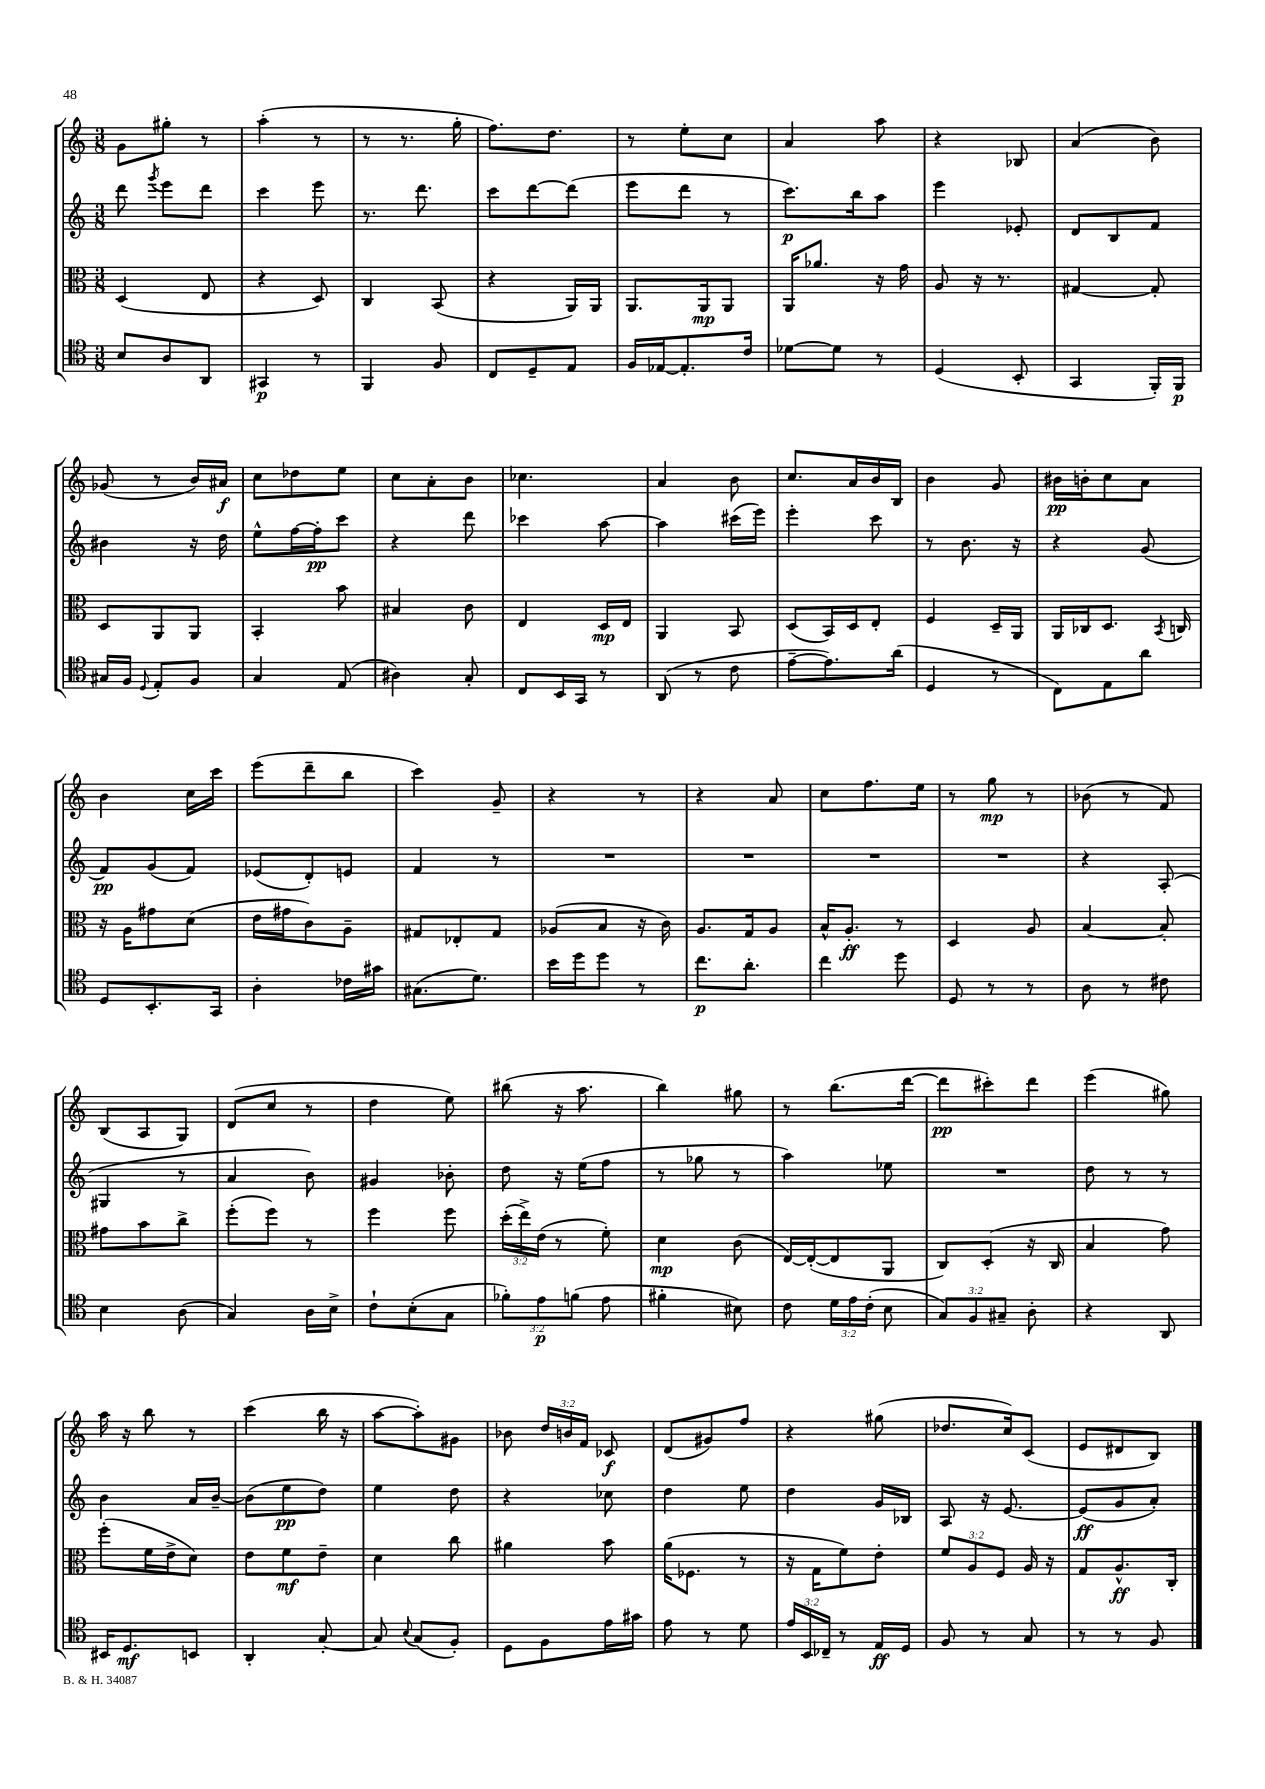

**kern	**kern	**kern	**kern
*staff4	*staff3	*staff2	*staff1
*clefC4	*clefC3	*clefG2	*clefG2
*k[]	*k[]	*k[]	*k[]
*M3/8	*M3/8	*M3/8	*M3/8
8B	(4D	8ddd	8g
.	.	8qggg	.
8A	.	8eee	8gg#'
8AA	8E	8ddd	8r
=	=	=	=
4GG#	4r	4ccc	(4aa'
8r	8D)	8eee	8r
=	=	=	=
4FF	4C	8.r	8r
.	.	.	8.r
.	.	8.ddd	.
8F	(8BB	.	.
.	.	.	16gg'
=	=	=	=
8C	4r	8ccc	8.ff)
8D~	.	[8ddd	.
.	.	.	8.dd
8E	16AA)	(8ddd]	.
.	16AA	.	.
=	=	=	=
16F	8.AA	8eee	8r
[16E-	.	.	.
8.E-']	.	8ddd	8ee'
.	16AA	.	.
.	8AA	8r	8cc
16c	.	.	.
=	=	=	=
[8d-	16AA	8.ccc)	4a
.	8.a-	.	.
8d-]	.	.	.
.	.	16bb	.
8r	16r	8aa	8aa
.	16g	.	.
=	=	=	=
(4D	8A	4eee	4r
.	16r	.	.
.	8.r	.	.
8BB'	.	8e-'	8B-
=	=	=	=
4GG	[4G#	8d	(4a
.	.	8B	.
16FF')	8G#']	8f	8b)
16FF	.	.	.
=	=	=	=
16G#	8D	4b#	(8g-
16F	.	.	.
8qqD	.	.	.
8E'	8AA	.	8r
8F	8AA	16r	16b)
.	.	16dd	16a#
=	=	=	=
4G	4BB'	8ee^^	8cc
.	.	[16ff	8dd-
.	.	16ff']	.
(8E	8b	8ccc	8ee
=	=	=	=
4A#)	4B#	4r	8cc
.	.	.	8a'
8G'	8c	8ddd	8b
=	=	=	=
8C	4E	4ccc-	4.cc-
16BB	.	.	.
16GG	.	.	.
8r	16D	[8aa	.
.	16E	.	.
=	=	=	=
(8AA	4AA	4aa]	4a
8r	.	.	.
8c	8BB	(16ccc#	8b
.	.	16eee)	.
=	=	=	=
[8e~	(8D	4eee'	8.cc
8.e])	16BB)	.	.
.	16D	.	16a
.	8E'	8ccc	16b
(16a	.	.	16B
=	=	=	=
4D	4F	8r	4b
.	.	8.b	.
8r	16D~	.	8g
.	16AA	16r	.
=	=	=	=
8C)	16AA	4r	16b#
.	16C-	.	16b'
8E	8.D	.	8cc
8a	.	(8g	8a
.	8qBB	.	.
.	16C	.	.
=	=	=	=
8D	16r	8f)	4b
.	16A	.	.
8.BB'	8g#	(8g	.
.	(8d	8f)	16cc
16GG	.	.	16ccc
=	=	=	=
4A'	16e	(8e-	(8eee
.	16g#	.	.
.	8c)	8d')	8ddd~
16c-	8A~	8e	8bb
16g#	.	.	.
=	=	=	=
(8.G#	8G#	4f	4ccc)
.	8E-'	.	.
8.d)	.	.	.
.	8G#	8r	8g~
=	=	=	=
16b	(8A-	4.r	4r
16dd	.	.	.
8dd	8B	.	.
8r	16r	.	8r
.	16c)	.	.
=	=	=	=
8.cc	8.A	4.r	4r
8.a'	16G	.	.
.	8A	.	8a
=	=	=	=
4cc	16B^^	4.r	8cc
.	8.A'	.	.
.	.	.	8.ff
8dd	8r	.	.
.	.	.	16ee
=	=	=	=
8D	4D	4.r	8r
8r	.	.	8gg
8r	8A	.	8r
=	=	=	=
8A	[4B	4r	(8b-
8r	.	.	8r
8c#	8B']	(8A'	8f)
=	=	=	=
4B	8g#	4G#	(8B
.	8b	.	8A
(8A	8cc^	8r	8G)
=	=	=	=
4G)	(8ff'	4a	(8d
.	8ff)	.	8cc
16A	8r	8b)	8r
16B^	.	.	.
=	=	=	=
8c`	4ff	4g#	4dd
(8B'	.	.	.
8G	8ff	8b-'	8ee)
=	=	=	=
12f-')	(24dd'	8dd	(8bb#
.	24ee^)	.	.
12e	(24e	.	.
.	8r	16r	16r
(12f	.	.	.
.	.	(16ee	8.aa
8e	8f')	8ff	.
=	=	=	=
4f#'	4d	8r	4bb)
.	.	8gg-	.
8B#)	(8c	8r	8gg#
=	=	=	=
8c	[16E)	4aa)	8r
.	(16E'_	.	.
24d	8E]	.	(8.bb
24e	.	.	.
(24c'	.	.	.
8B	8AA	8ee-	.
.	.	.	[16ddd
=	=	=	=
12G)	8C)	4.r	8ddd]
12F	.	.	.
.	(8D'	.	8ccc#')
12G#~	.	.	.
8A'	16r	.	8ddd
.	16C	.	.
=	=	=	=
4r	4B	8dd	(4eee
.	.	8r	.
8AA	8g)	8r	8gg#)
=	=	=	=
16BB#	(8ff'	4b	16aa
8.D	.	.	16r
.	16f	.	8bb
.	16e^	.	.
8BB	8d)	16a	8r
.	.	[16b~	.
=	=	=	=
4AA'	8e	(8b]	(4ccc
.	8f	8ee	.
[8G'	8e~	8dd)	16bb
.	.	.	16r
=	=	=	=
8G]	4d	4ee	[8aa
8qqB	.	.	.
(8G	.	.	8aa'])
8F')	8cc	8dd	8g#
=	=	=	=
8D	4a#	4r	8b-
8F	.	.	24dd
.	.	.	24b
.	.	.	24f
16e	8b	8cc-	8c-
16g#	.	.	.
=	=	=	=
8e	(16a	4dd	(8d
.	8.F-	.	.
8r	.	.	8g#)
8d	8r	8ee	8ff
=	=	=	=
24e	16r	4dd	4r
24BB	.	.	.
.	16G	.	.
24C-~	.	.	.
8r	8f)	.	.
16E	8e'	16g	(8gg#
16D	.	16B-	.
=	=	=	=
8F	12f	8A	8.dd-
.	12A	.	.
8r	.	16r	.
.	12F	.	.
.	.	[8.e	16cc)
8G	16A	.	(8c
.	16r	.	.
=	=	=	=
8r	8G	(8e]	8e
8r	8.A^^	8g	8d#
8F	.	8a')	8B)
.	16C'	.	.
==	==	==	==
*-	*-	*-	*-
